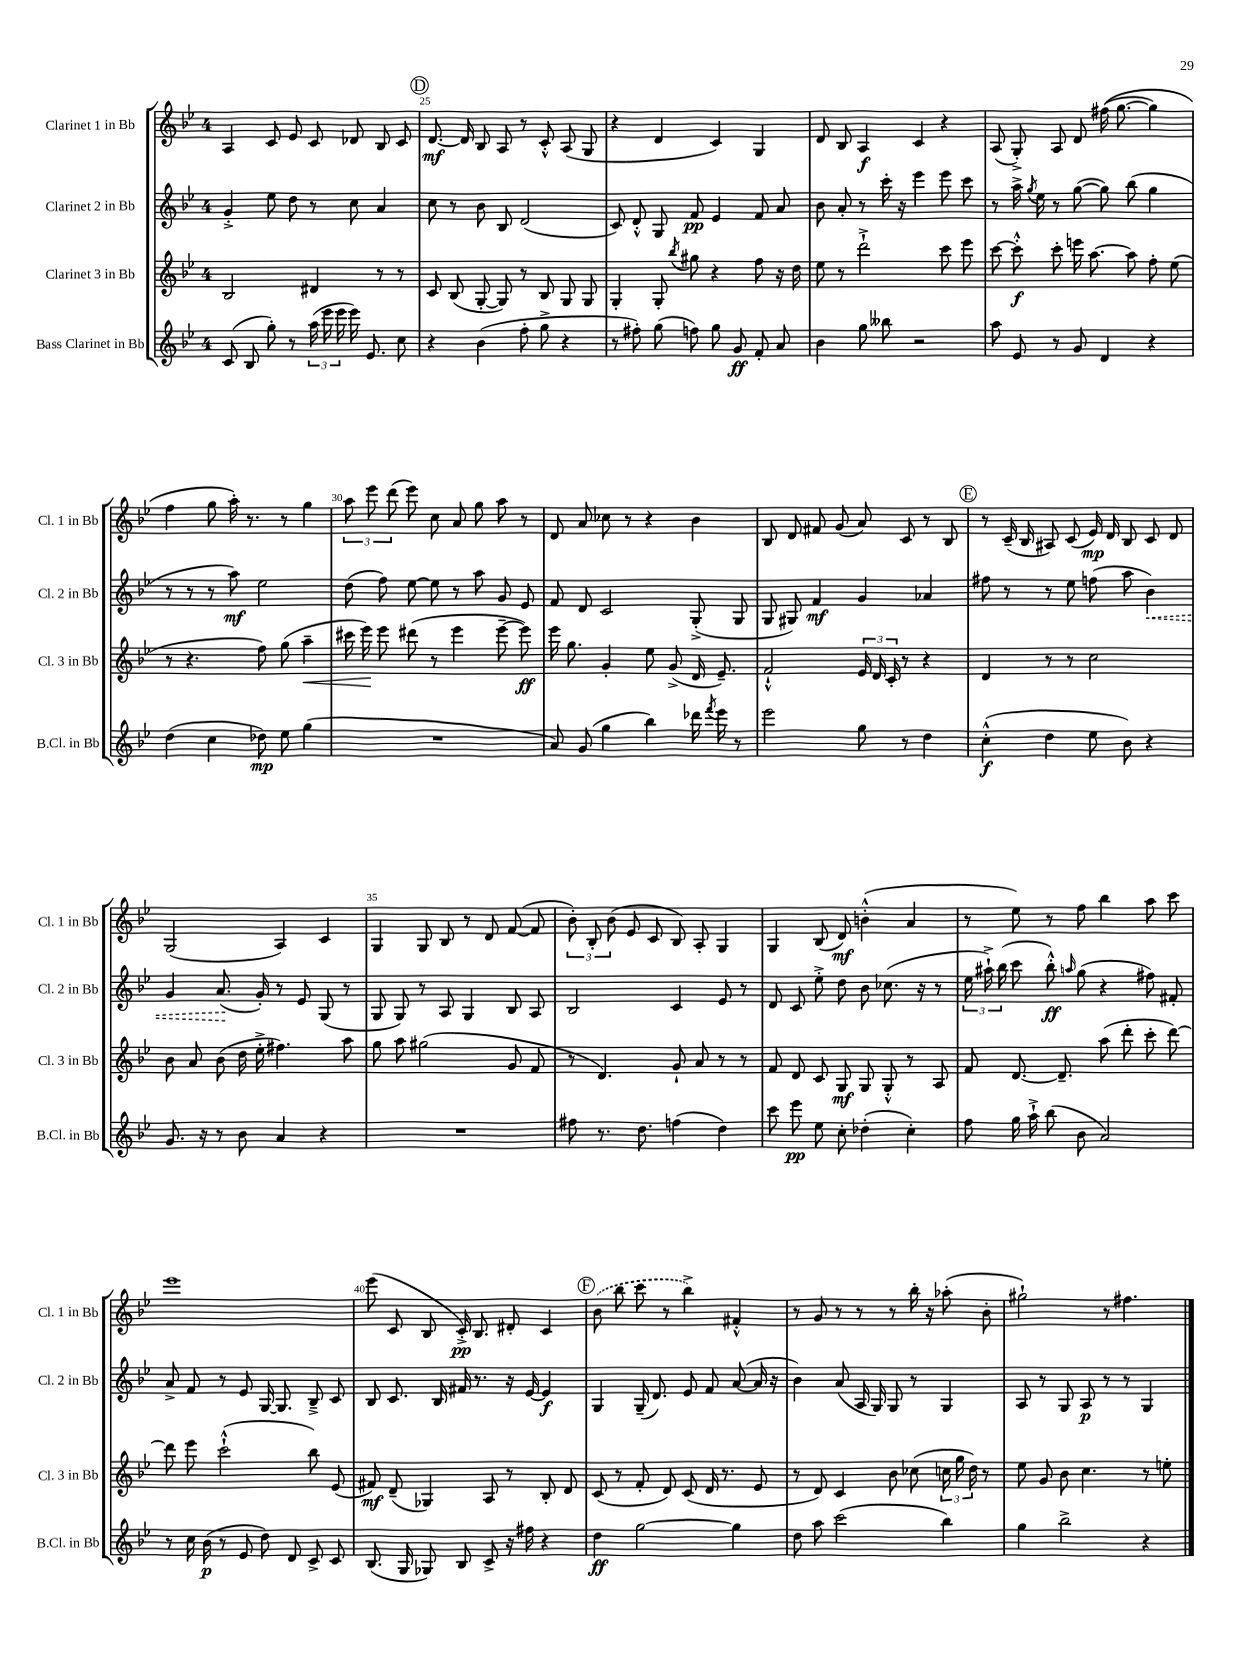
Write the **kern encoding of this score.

**kern	**dynam	**kern	**dynam	**kern	**dynam	**kern	**dynam
*part4	*part4	*part3	*part3	*part2	*part2	*part1	*part1
*staff4	*staff4	*staff3	*staff3	*staff2	*staff2	*staff1	*staff1
*I"Bass Clarinet in Bb	*	*I"Clarinet 3 in Bb	*	*I"Clarinet 2 in Bb	*	*I"Clarinet 1 in Bb	*
*I'B.Cl. in Bb	*	*I'Cl. 3 in Bb	*	*I'Cl. 2 in Bb	*	*I'Cl. 1 in Bb	*
*clefG2	*	*clefG2	*	*clefG2	*	*clefG2	*
*k[b-e-]	*	*k[b-e-]	*	*k[b-e-]	*	*k[b-e-]	*
*M4/4	*	*M4/4	*	*M4/4	*	*M4/4	*
=24	=24	=24	=24	=24	=24	=24	=24
(8c/	.	2B-/	.	4g'^/	.	4A/	.
8B-/	.	.	.	.	.	.	.
8gg'\)	.	.	.	8ee-\	.	8c/	.
8r	.	.	.	8dd\	.	8e-/	.
(24aa\	.	4d#X/	.	8r	.	8c/	.
24eee-\	.	.	.	.	.	.	.
24eee-\	.	.	.	.	.	.	.
16eee-\)	.	.	.	8cc\	.	8d-X/	.
8.e-/	.	.	.	.	.	.	.
.	.	8r	.	4a/	.	8B-/	.
8cc\	.	8r	.	.	.	8c/	.
!!LO:REH:place=s1:t=D
=25	=25	=25	=25	=25	=25	=25	=25
4r	.	8c/	.	8cc\	.	[8.d/	mf
.	.	(8B-/	.	8r	.	.	.
.	.	.	.	.	.	16d/]	.
(4b-\	.	[8G'/	.	8b-\	.	8B-/	.
.	.	8G/])	.	8B-/	.	8A/	.
8ff'\	.	8r	.	(2d/	.	8r	.
8gg^\	.	8B-/	.	.	.	8c'^^/	.
4r	.	8G/	.	.	.	(8A/	.
.	.	8G/	.	.	.	8G/	.
=26	=26	=26	=26	=26	=26	=26	=26
8r	.	4G'/	.	8c/)	.	4r	.
8ff#X'\)	.	.	.	8d'^^/	.	.	.
(8gg\	.	8G'/	.	8G/	.	4d/	.
.	.	8qbb-/	.	.	.	.	.
8ffn\)	.	8gg#X\	.	8f/	pp	.	.
8gg\	.	4r	.	4e-/	.	4c/)	.
8g/	ff	.	.	.	.	.	.
8f'/	.	8ff\	.	8f/	.	4G/	.
8a/	.	16r	.	8a/	.	.	.
.	.	16dd\	.	.	.	.	.
=27	=27	=27	=27	=27	=27	=27	=27
4b-\	.	8ee-\	.	8b-\	.	8d/	.
.	.	8r	.	8a'/	.	8B-/	.
8gg\	.	2ddd`^\	.	8r	.	4A/	f
8bb--X\	.	.	.	16ccc'\	.	.	.
.	.	.	.	16r	.	.	.
2r	.	.	.	4eee-\	.	4c/	.
.	.	8ccc\	.	8eee-\	.	4r	.
.	.	8eee-\	.	8ccc\	.	.	.
=28	=28	=28	=28	=28	=28	=28	=28
8aa\	.	[8ccc\	.	8r	.	(8A/	.
8e-/	.	8ccc'^^\]	f	16aa^\	.	8G'^/)	.
.	.	.	.	8qgg/	.	.	.
.	.	.	.	16ee-\	.	.	.
8r	.	8ccc'\	.	8r	.	8A/	.
8g/	.	16eeen\	.	([8gg\	.	8d/	.
.	.	[8.aa\	.	.	.	.	.
4d/	.	.	.	8gg\])	.	((16ff#X\	.
.	.	.	.	.	.	[8.gg\	.
.	.	8aa\]	.	(8bb-\	.	.	.
4r	.	8ff'\	.	4gg\	.	4gg\])	.
.	.	(8ee-\	.	.	.	.	.
!!LO:LB:g=z
=29	=29	=29	=29	=29	=29	=29	=29
(4dd\	.	8r	.	8r	.	4ff\	.
.	.	4.r	.	8r	.	.	.
4cc\	.	.	.	8r	.	8gg\	.
.	.	.	.	8aa\)	mf	16aa'\)	.
.	.	.	.	.	.	8.r	.
8dd-X\)	mp	8ff\)	.	2ee-\	.	.	.
8ee-\	.	(8gg\	.	.	.	8r	.
!	!	!	!LO:HP:b	!	!	!	!
(4gg\	.	4aa~\	<	.	.	4gg\	.
=30	=30	=30	=30	=30	=30	=30	=30
1r	.	16ccc#X\	.	(8dd\	.	12aa\	.
.	.	16eee-\)	.	.	.	.	.
.	.	.	.	.	.	12eee-\	.
.	.	8eee-\	[	8ff\)	.	.	.
.	.	.	.	.	.	(12ddd\	.
.	.	(8ddd#X\	.	[8ee-\	.	8eee-\)	.
.	.	8r	.	8ee-\]	.	8cc\	.
.	.	4eee-\	.	8r	.	8a/	.
.	.	.	.	8aa\	.	8gg\	.
.	.	[8eee-~\	.	8g/	.	8aa\	.
.	.	8eee-\])	ff	8e-/	.	8r	.
=31	=31	=31	=31	=31	=31	=31	=31
8a/)	.	16eee-\	.	8f/	.	8d/	.
.	.	8.gg\	.	.	.	.	.
(8g/	.	.	.	8d/	.	8a/	.
4gg\	.	4g'/	.	2c/	.	8cc-X\	.
.	.	.	.	.	.	8r	.
4bb-\)	.	8ee-\	.	.	.	4r	.
.	.	(8g^/	.	.	.	.	.
16ddd-X\	.	16d/	.	(8G'^/	.	4b-\	.
8qfff/	.	.	.	.	.	.	.
16eee-\	.	8.e-~/)	.	.	.	.	.
8r	.	.	.	8G/	.	.	.
=32	=32	=32	=32	=32	=32	=32	=32
2eee-\	.	2f`^^/	.	8G/	.	8B-/	.
.	.	.	.	8G#X/)	.	8d/	.
.	.	.	.	4f/	mf	8f#X/	.
.	.	.	.	.	.	(8g/	.
8gg\	.	24e-/	.	4g/	.	8a/)	.
.	.	24d/	.	.	.	.	.
.	.	24c'/	.	.	.	.	.
8r	.	8r	.	.	.	8c/	.
4dd\	.	4r	.	4a-X/	.	8r	.
.	.	.	.	.	.	8B-/	.
!!LO:REH:place=s1:t=E
=33	=33	=33	=33	=33	=33	=33	=33
(4cc'^^\	f	4d/	.	8ff#X\	.	8r	.
.	.	.	.	8r	.	(16c~/	.
.	.	.	.	.	.	16B-/	.
4dd\	.	8r	.	8r	.	8A#X/)	.
.	.	8r	.	8ee-\	.	(8c/	.
8ee-\	.	2cc\	.	(8ffn\	.	16e-/)	mp
.	.	.	.	.	.	16d/	.
8b-\)	.	.	.	8aa\	.	8B-/	.
!	!	!	!	!	!LO:HP:b	!	!
4r	.	.	.	4b-\)	<	8c/	.
.	.	.	.	.	.	8d/	.
!!LO:LB:g=z
=34	=34	=34	=34	=34	=34	=34	=34
8.g/	.	8b-\	.	4g/	.	(2G/	.
.	.	8a/	.	.	.	.	.
16r	.	.	.	.	.	.	.
8r	.	(8b-\	.	(8.a/	.	.	.
8b-\	.	16dd\	.	.	.	.	.
.	.	16ee-'^\	.	16g'/)	[	.	.
4a/	.	4.ff#X\)	.	8r	.	4A/)	.
.	.	.	.	8e-/	.	.	.
4r	.	.	.	(8G/	.	4c/	.
.	.	8aa\	.	8r	.	.	.
=35	=35	=35	=35	=35	=35	=35	=35
1r	.	8gg\	.	8G/	.	4G/	.
.	.	8aa\	.	8G/)	.	.	.
.	.	(2gg#X\	.	8r	.	8G/	.
.	.	.	.	8A/	.	8B-/	.
.	.	.	.	4G/	.	8r	.
.	.	.	.	.	.	8d/	.
.	.	8g/	.	8B-/	.	([8f/	.
.	.	8f/	.	8A/	.	8f/]	.
=36	=36	=36	=36	=36	=36	=36	=36
8ff#X\	.	8r	.	2B-/	.	12b-'\)	.
.	.	.	.	.	.	12B-'/	.
8.r	.	4.d/)	.	.	.	.	.
.	.	.	.	.	.	(12b-\	.
.	.	.	.	.	.	8e-/	.
8.dd\	.	.	.	.	.	.	.
.	.	.	.	.	.	8c/	.
(4ffn\	.	8g`/	.	4c/	.	8B-/)	.
.	.	8a/	.	.	.	8A'/	.
4dd\)	.	8r	.	8e-/	.	4G/	.
.	.	8r	.	8r	.	.	.
=37	=37	=37	=37	=37	=37	=37	=37
8ccc\	.	8f/	.	8d/	.	4G/	.
8eee-\	pp	8d/	.	8c/	.	.	.
8ee-\	.	8c/	.	8ee-'^\	.	(8B-/	.
8cc'\	.	8G/	mf	8dd\	.	8d/)	mf
(4dd-X'\	.	8G/	.	8b-\	.	(4bn'^^\	.
.	.	8G'^^/	.	(8.cc-X\	.	.	.
4cc'\)	.	8r	.	.	.	4a/	.
.	.	.	.	16r	.	.	.
.	.	8A/	.	8r	.	.	.
=38	=38	=38	=38	=38	=38	=38	=38
8ff\	.	8f/	.	24ee-\	.	8r	.
.	.	.	.	24aa#X`^\)	.	.	.
.	.	.	.	(24bb-\	.	.	.
16gg\	.	[8.d/	.	8ccc\	.	8ee-\)	.
16aa`^\	.	.	.	.	.	.	.
(8bb-\	.	.	.	8bb-'^^\)	ff	8r	.
.	.	8.d~/]	.	.	.	.	.
.	.	.	.	16qqaan/	.	.	.
8b-\	.	.	.	(8gg\	.	8ff\	.
2a/)	.	(8aa\	.	4r	.	4bb-\	.
.	.	8ddd'\	.	.	.	.	.
.	.	8ccc'\	.	8ff#X\)	.	8aa\	.
.	.	[8ddd\)	.	8f#X'/	.	8ccc\	.
!!LO:LB:g=z
=39	=39	=39	=39	=39	=39	=39	=39
8r	.	8ddd\]	.	8a^/	.	1eee-	.
16cc\	.	8eee-\	.	8f/	.	.	.
(16b-\	p	.	.	.	.	.	.
8r	.	(2ccc`^^\	.	8r	.	.	.
8e-/	.	.	.	8e-/	.	.	.
8dd\)	.	.	.	[16G/	.	.	.
.	.	.	.	8.G/]	.	.	.
8d/	.	.	.	.	.	.	.
8c^/	.	8bb-\)	.	8B-~^/	.	.	.
8c/	.	(8e-/	.	8c/	.	.	.
=40	=40	=40	=40	=40	=40	=40	=40
(8.B-/	.	8f#X/)	mf	8B-/	.	(8eee-\	.
.	.	(8d~/	.	8.c/	.	8c/	.
16G/	.	.	.	.	.	.	.
8G-X/)	.	4G-X/)	.	.	.	8B-/	.
.	.	.	.	16B-/	.	.	.
8B-/	.	.	.	16f#X/	.	16c'^/)	pp
.	.	.	.	8.r	.	8.B-/	.
8c^/	.	8A/	.	.	.	.	.
16r	.	8r	.	16r	.	8d#X'/	.
16ff#X\	.	.	.	[16e-/	.	.	.
4r	.	8B-'/	.	4e-/]	f	4c/	.
.	.	8d/	.	.	.	.	.
!!LO:REH:place=s1:t=F
=41	=41	=41	=41	=41	=41	=41	=41
4dd\	ff	(8c/	.	4G/	.	(8b-\	.
.	.	8r	.	.	.	8bb-\	.
[2gg\	.	8f'/	.	(16G~/	.	8ccc\	.
.	.	.	.	8.d/)	.	.	.
.	.	8d/)	.	.	.	8r	.
.	.	(8c/	.	8e-/	.	4bb-^\)	.
.	.	16d/	.	8f/	.	.	.
.	.	8.r	.	.	.	.	.
4gg\]	.	.	.	([8a/	.	4f#X'^^/	.
.	.	8e-/	.	16a/]	.	.	.
.	.	.	.	16r	.	.	.
=42	=42	=42	=42	=42	=42	=42	=42
8dd\	.	8r	.	4b-\)	.	8r	.
8aa\	.	8d/)	.	.	.	8g/	.
(2ccc\	.	4c/	.	(8a/	.	8r	.
.	.	.	.	16A/	.	8r	.
.	.	.	.	16G/)	.	.	.
.	.	8b-\	.	8G/	.	8r	.
.	.	(8cc-X\	.	8r	.	16bb-'\	.
.	.	.	.	.	.	16r	.
4bb-\)	.	24ccn\	.	4G/	.	(8aa-X'\	.
.	.	24gg\	.	.	.	.	.
.	.	24dd\)	.	.	.	.	.
.	.	8r	.	.	.	8b-'\	.
=43	=43	=43	=43	=43	=43	=43	=43
4gg\	.	8ee-\	.	8A/	.	2gg#X`\)	.
.	.	8g/	.	8r	.	.	.
2bb-^\	.	8b-\	.	8G/	.	.	.
.	.	4.cc\	.	8A/	p	.	.
.	.	.	.	8r	.	8r	.
.	.	.	.	8r	.	4.ff#X\	.
4r	.	8r	.	4G/	.	.	.
.	.	8een'\	.	.	.	.	.
==	==	==	==	==	==	==	==
*-	*-	*-	*-	*-	*-	*-	*-
